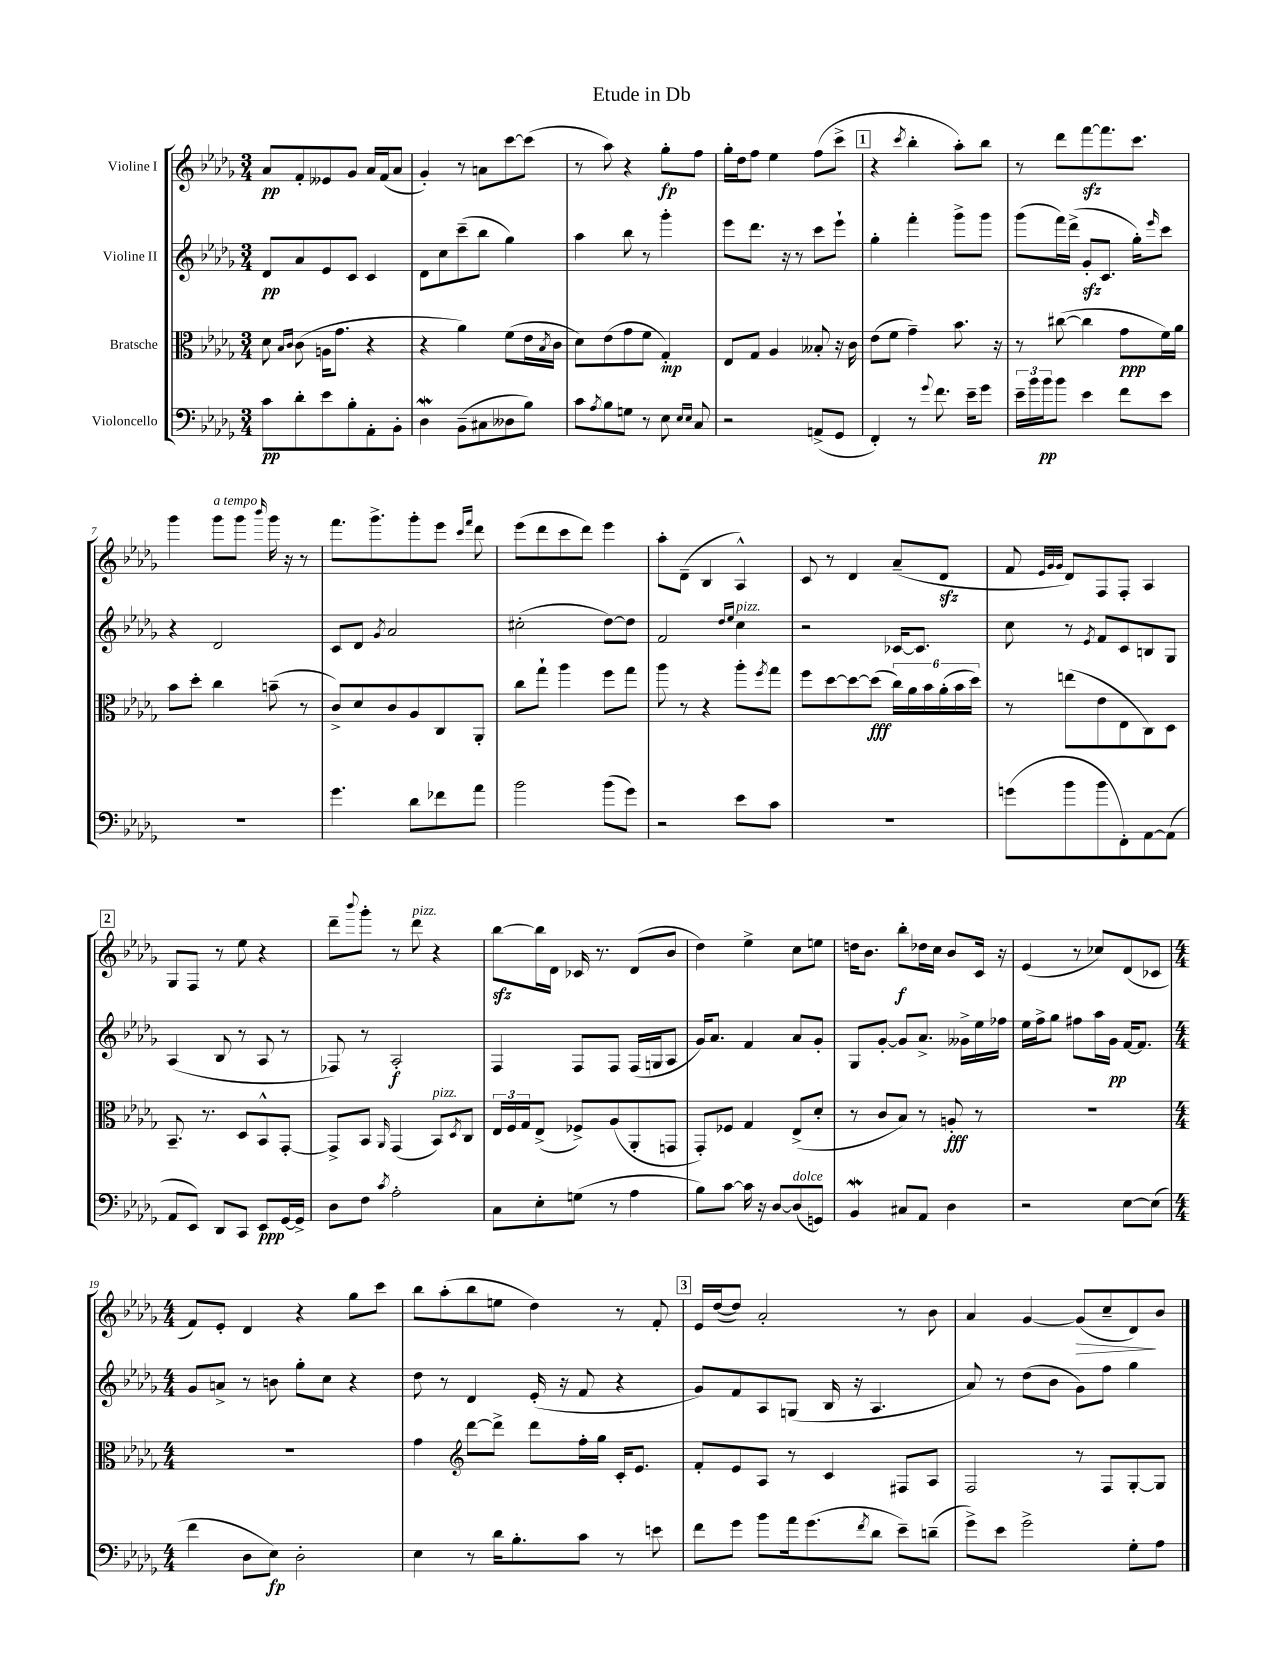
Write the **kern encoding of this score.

**kern	**dynam	**kern	**dynam	**kern	**dynam	**kern	**dynam
*part4	*part4	*part3	*part3	*part2	*part2	*part1	*part1
*staff4	*staff4	*staff3	*staff3	*staff2	*staff2	*staff1	*staff1
*I"Violoncello	*	*I"Bratsche	*	*I"Violine II	*	*I"Violine I	*
*clefF4	*	*clefC3	*	*clefG2	*	*clefG2	*
*k[b-e-a-d-g-]	*	*k[b-e-a-d-g-]	*	*k[b-e-a-d-g-]	*	*k[b-e-a-d-g-]	*
*M3/4	*	*M3/4	*	*M3/4	*	*M3/4	*
=1	=1	=1	=1	=1	=1	=1	=1
8c\L	pp	8d-\	.	8d-/L	pp	8a-/L	pp
.	.	16qqB-/LL	.	.	.	.	.
.	.	16qqc/JJ	.	.	.	.	.
8d-'\	.	(8c\	.	8a-/	.	8f'/	.
8e-\	.	16An\KL	.	8e-/	.	8e--X/	.
.	.	8.g-\J	.	.	.	.	.
8B-'\	.	.	.	8c/J	.	8g-/J	.
8AA-'\	.	4r	.	4c/	.	16a-/LL	.
.	.	.	.	.	.	(16f/J	.
8BB-'\J	.	.	.	.	.	8a-/J	.
=2	=2	=2	=2	=2	=2	=2	=2
4D-w\	.	4r	.	8d-\L	.	4g-'/)	.
.	.	.	.	8cc\	.	.	.
(8BB-~\L	.	4a-\)	.	(8ccc~\	.	8r	.
8C#X\	.	.	.	8bb-\J	.	8an\L	.
8D--X\	.	(8f\L	.	4gg-\)	.	[8ccc\	.
8B-\J)	.	16e-\L	.	.	.	(8ccc\J]	.
.	.	8qB-/	.	.	.	.	.
.	.	16c\JJ	.	.	.	.	.
=3	=3	=3	=3	=3	=3	=3	=3
8c\L	.	8d-\L)	.	4aa-\	.	8r	.
8qA-/	.	.	.	.	.	.	.
8B-\	.	(8e-\	.	.	.	8aa-\)	.
8Gn\J	.	8g-\	.	8bb-\	.	4r	.
8r	.	8f\J	.	8r	.	.	.
8E-\	.	4G-'/)	mp	4ggg-'\	.	8gg-'\L	fp
16qqE-/LL	.	.	.	.	.	.	.
16qqE-/JJ	.	.	.	.	.	.	.
8C/	.	.	.	.	.	8ff\J	.
=4	=4	=4	=4	=4	=4	=4	=4
2r	.	8E-/L	.	8eee-\L	.	16gg-'\LL	.
.	.	.	.	.	.	16dd-\J	.
.	.	8G-/J	.	8.ddd-\J	.	8ff\J	.
.	.	4A-/	.	.	.	4ee-\	.
.	.	.	.	16r	.	.	.
.	.	.	.	8r	.	.	.
(8AAn^/L	.	8B--X'/	.	8ccc\L	.	(8ff\L	.
8GG-/J	.	16r	.	8eee-`\J	.	8ccc^\J	.
.	.	16c\	.	.	.	.	.
!!LO:REH:place=s1:t=1
=5	=5	=5	=5	=5	=5	=5	=5
4FF'/)	.	(8e-\L	.	4gg-'\	.	4r	.
.	.	8f\J	.	.	.	.	.
.	.	.	.	.	.	8qccc/	.
8r	.	4g-~\)	.	4fff'\	.	4bb-'\	.
8qqg-/	.	.	.	.	.	.	.
8.f\	.	.	.	.	.	.	.
.	.	8.b-\	.	8ggg-^\L	.	8aa-'\L)	.
16e-~\KL	.	.	.	.	.	.	.
8g-\J	.	.	.	8ggg-\J	.	8bb-\J	.
.	.	16r	.	.	.	.	.
=6	=6	=6	=6	=6	=6	=6	=6
24e-~\LL	.	8r	.	(8ggg-\L	.	8r	.
24b-\	.	.	.	.	.	.	.
24b-\J	pp	.	.	.	.	.	.
8b-\J	.	([8cc#X\	.	16fff\L)	.	8ddd-\L	.
.	.	.	.	(16ddd-^\JJ	.	.	.
4e-\	.	4cc#\]	.	8g-zz'/L	.	[8fffzz\	.
.	.	.	.	8.c/J	.	8.fff\]	.
8f\L	.	8g-\L	ppp	.	.	.	.
.	.	.	.	16gg-'\KL)	.	8.ccc\J	.
.	.	.	.	16qqeee-/	.	.	.
8e-\J	.	16f\L)	.	8ccc\J	.	.	.
.	.	16a-\JJ	.	.	.	.	.
!!LO:LB:g=z
=7	=7	=7	=7	=7	=7	=7	=7
2.r	.	8b-\L	.	4r	.	4ggg-\	.
.	.	8dd-'\J	.	.	.	.	.
!	!	!	!	!	!	!LO:TX:a:i:t=a tempo	!
.	.	4cc\	.	2d-/	.	8ggg-\L	.
.	.	.	.	.	.	8ggg-\J	.
.	.	.	.	.	.	16qqbbb-/	.
.	.	(8bn~\	.	.	.	16ggg-\	.
.	.	.	.	.	.	16r	.
.	.	8r	.	.	.	8r	.
=8	=8	=8	=8	=8	=8	=8	=8
4.g-\	.	8c^/L)	.	8c/L	.	8.fff\L	.
.	.	8d-/	.	8d-/J	.	.	.
.	.	.	.	.	.	8.ggg-^\	.
.	.	.	.	8qg-/	.	.	.
.	.	8c/	.	2a-/	.	.	.
8d-\L	.	8A-/	.	.	.	8ggg-'\	.
8f-X\	.	8C/	.	.	.	8eee-\J	.
.	.	.	.	.	.	16qqccc/LL	.
.	.	.	.	.	.	16qqfff/JJ	.
8a-\J	.	8AA-'/J	.	.	.	8ddd-\	.
=9	=9	=9	=9	=9	=9	=9	=9
2b-\	.	8cc\L	.	(2cc#X'\	.	(8eee-\L	.
.	.	8gg-`\J	.	.	.	8ddd-\	.
.	.	4aa-\	.	.	.	8ccc\	.
.	.	.	.	.	.	8ddd-\J)	.
(8b-\L	.	8ff\L	.	[8dd-\L)	.	4eee-\	.
8g-\J)	.	8gg-\J	.	8dd-\J]	.	.	.
=10	=10	=10	=10	=10	=10	=10	=10
2r	.	8aa-\	.	2f/	.	8aa-'\L	.
.	.	8r	.	.	.	(8d-~\J	.
.	.	4r	.	.	.	4B-/	.
.	.	.	.	16qqdd-/LL	.	.	.
.	.	.	.	16qqee-/JJ	.	.	.
!	!	!	!	!LO:TX:a:i:t=pizz.	!	!	!
8e-\L	.	8aa-'\L	.	4cc\	.	4A-^^/)	.
.	.	8qff/	.	.	.	.	.
8c\J	.	8gg-\J	.	.	.	.	.
=11	=11	=11	=11	=11	=11	=11	=11
2.r	.	8ff\L	.	2r	.	8c/	.
.	.	[8dd-\	.	.	.	8r	.
.	.	8dd-\_	.	.	.	4d-/	.
.	.	(8dd-\J]	fff	.	.	.	.
.	.	24cc\LL)	.	[16c-X/KL	.	(8a-~/L	.
.	.	24a-\	.	.	.	.	.
.	.	.	.	8.c-/J]	.	.	.
.	.	24b-\	.	.	.	.	.
.	.	(24a-'\	.	.	.	8d-zz/J	.
.	.	24b-\	.	.	.	.	.
.	.	24dd-\JJ)	.	.	.	.	.
=12	=12	=12	=12	=12	=12	=12	=12
(8gn\L	.	8r	.	8cc\	.	8f/	.
.	.	.	.	.	.	32qqe-/LLL	.
.	.	.	.	.	.	32qqg-/	.
.	.	.	.	.	.	32qqg-/JJJ	.
8b-\	.	(8een\L	.	8r	.	8d-/L)	.
.	.	.	.	8qe-/	.	.	.
8b-\	.	8e-\	.	8f/L	.	8F/	.
8FF'\)	.	8E-\	.	8c/	.	8F'/J	.
[8AA-\	.	8C\)	.	8Bn/	.	4A-/	.
(8AA-\J]	.	8D-\J	.	8G-/J	.	.	.
!!LO:LB:g=z
!!LO:REH:place=s1:t=2
=13	=13	=13	=13	=13	=13	=13	=13
8AA-/L	.	8.BB-~/	.	(4A-/	.	8G-/L	.
8EE-/J)	.	.	.	.	.	8F/J	.
.	.	8.r	.	.	.	.	.
8DD-/L	.	.	.	8B-/	.	8r	.
8CC/J	.	8D-/L	.	8r	.	8ee-\	.
8EE-/L	ppp	8BB-^^/	.	8A-/	.	4r	.
[16GG-/L	.	[8GG-'/J	.	8r	.	.	.
16GG-^/JJ]	.	.	.	.	.	.	.
=14	=14	=14	=14	=14	=14	=14	=14
8D-\L	.	8GG-^/L]	.	8F-X/)	.	8ddd-~\L	.
.	.	.	.	.	.	8qqbbb-/	.
8F\J	.	8BB-/J	.	8r	.	8ggg-'\J	.
8qc/	.	16qqAA-/	.	.	.	.	.
2A-'\	.	(4GG-/	.	2A-'/	f	8r	.
!	!	!	!	!	!	!LO:TX:a:i:t=pizz.	!
.	.	.	.	.	.	8ddd-\	.
!	!	!LO:TX:a:i:t=pizz.	!	!	!	!	!
.	.	8BB-/L)	.	.	.	4r	.
.	.	8qD-/	.	.	.	.	.
.	.	8C/J	.	.	.	.	.
=15	=15	=15	=15	=15	=15	=15	=15
8C\L	.	24E-/LL	.	4F/	.	[8bb-zz\L	.
.	.	24F/	.	.	.	.	.
.	.	24G-/J	.	.	.	.	.
8E-'\	.	(8E-^/J	.	.	.	16bb-\L]	.
.	.	.	.	.	.	16d-\JJ	.
(8Gn\J	.	8F-X^/L)	.	8F/L	.	16c-X/	.
.	.	.	.	.	.	8.r	.
8r	.	(8A-/	.	8F/J	.	.	.
4A-\	.	8AA-'/	.	(16F/LL	.	(8d-/L	.
.	.	.	.	16Gn/J	.	.	.
.	.	8GGn/J	.	8A-/J	.	8b-/J	.
=16	=16	=16	=16	=16	=16	=16	=16
8B-\L)	.	8GG-'/L)	.	16g-/KL)	.	4dd-\)	.
.	.	.	.	8.a-/J	.	.	.
[8c\J	.	8F-X/J	.	.	.	.	.
16c\]	.	4G-/	.	4f/	.	4ee-^\	.
16r	.	.	.	.	.	.	.
[8D-/L	.	.	.	.	.	.	.
!LO:TX:a:i:t=dolce	!	!	!	!	!	!	!
(8D-/]	.	(8E-^/L	.	8a-/L	.	8cc\L	.
8GGn/J)	.	8d-'/J	.	8g-'/J	.	8een\J	.
=17	=17	=17	=17	=17	=17	=17	=17
4BB-W/	.	8r	.	8G-/L	.	16ddn\KL	.
.	.	.	.	.	.	8.b-\J	.
.	.	8c/L	.	[8g-'/J	.	.	.
8C#X/L	.	8B-/J)	.	8g-/L]	.	8bb-'\L	f
8AA-/J	.	8r	.	8.a-^/J	.	16dd-X\L	.
.	.	.	.	.	.	16cc\JJ	.
4D-\	.	8An'/	fff	.	.	8b-/L	.
.	.	.	.	16g--X^\LL	.	.	.
.	.	8r	.	16ee-\	.	16c/Jk	.
.	.	.	.	16ff-X\JJ	.	16r	.
=18	=18	=18	=18	=18	=18	=18	=18
2r	.	2.r	.	16ee-\LL	.	(4e-/	.
.	.	.	.	16ff^\J	.	.	.
.	.	.	.	8gg-\J	.	.	.
.	.	.	.	8ff#X\L	.	8r	.
.	.	.	.	16aa-\L	.	8cc-X/L)	.
.	.	.	.	16g-\JJ	pp	.	.
[8E-\L	.	.	.	[16f/KL	.	(8d-/	.
.	.	.	.	8.f/J]	.	.	.
(8E-\J]	.	.	.	.	.	8c-X/J	.
!!LO:LB:g=z
=19	=19	=19	=19	=19	=19	=19	=19
*M4/4	*	*M4/4	*	*M4/4	*	*M4/4	*
4f\	.	1r	.	8g-/L	.	8f/L)	.
.	.	.	.	8an^/J	.	8e-'/J	.
8D-\L	.	.	.	8r	.	4d-/	.
8E-\J)	fp	.	.	8bn\	.	.	.
2D-'\	.	.	.	8gg-'\L	.	4r	.
.	.	.	.	8cc\J	.	.	.
.	.	.	.	4r	.	8gg-\L	.
.	.	.	.	.	.	8ccc\J	.
=20	=20	=20	=20	=20	=20	=20	=20
4E-\	.	4g-\	.	8dd-\	.	8bb-\L	.
.	.	.	.	8r	.	(8aa-'\	.
*	*	*clefG2	*	*	*	*	*
8r	.	[8ddd-\L	.	4d-/	.	8bb-\	.
16d-\KL	.	8ddd-^\J]	.	.	.	8een\J	.
8.B-'\	.	.	.	.	.	.	.
.	.	8ddd-\L	.	(16e-'/	.	4dd-\)	.
.	.	.	.	16r	.	.	.
8c\J	.	16ff'\L	.	8f/	.	.	.
.	.	16gg-\JJ	.	.	.	.	.
8r	.	16c'/KL	.	4r	.	8r	.
.	.	8.e-/J	.	.	.	.	.
8en\	.	.	.	.	.	8f'/	.
!!LO:REH:place=s1:t=3
=21	=21	=21	=21	=21	=21	=21	=21
8f\L	.	8f'/L	.	8g-/L)	.	16e-/LL	.
.	.	.	.	.	.	([16dd-/J	.
8g-\J	.	8e-/	.	8f/	.	8dd-/J])	.
8b-\L	.	8A-/J	.	8A-/	.	2a-'/	.
16a-\k	.	8r	.	(8Gn/J	.	.	.
(8.g-\	.	.	.	.	.	.	.
.	.	4c/	.	16B-/	.	.	.
.	.	.	.	16r	.	.	.
8qf/	.	.	.	.	.	.	.
8d-\J	.	.	.	4.A-/	.	.	.
8e-~\L)	.	8F#X/L	.	.	.	8r	.
(8dn~\J	.	8A-/J	.	.	.	8b-\	.
=22	=22	=22	=22	=22	=22	=22	=22
8g-^\L)	.	2F/	.	8a-/)	.	4a-/	.
8e-\J	.	.	.	8r	.	.	.
2g-^\	.	.	.	(8dd-\L	.	[4g-/	.
.	.	.	.	8b-\J	.	.	.
!	!	!	!	!	!	!	!LO:HP:b
.	.	8r	.	8g-\L)	.	(8g-/L]	>
.	.	8F/L	.	8ff\J	.	8cc~/	.
8G-'\L	.	[8G-'/	.	4gg-\	.	8d-/)	.
8A-\J	.	8G-/J]	.	.	.	8b-/J	]
==	==	==	==	==	==	==	==
*-	*-	*-	*-	*-	*-	*-	*-
